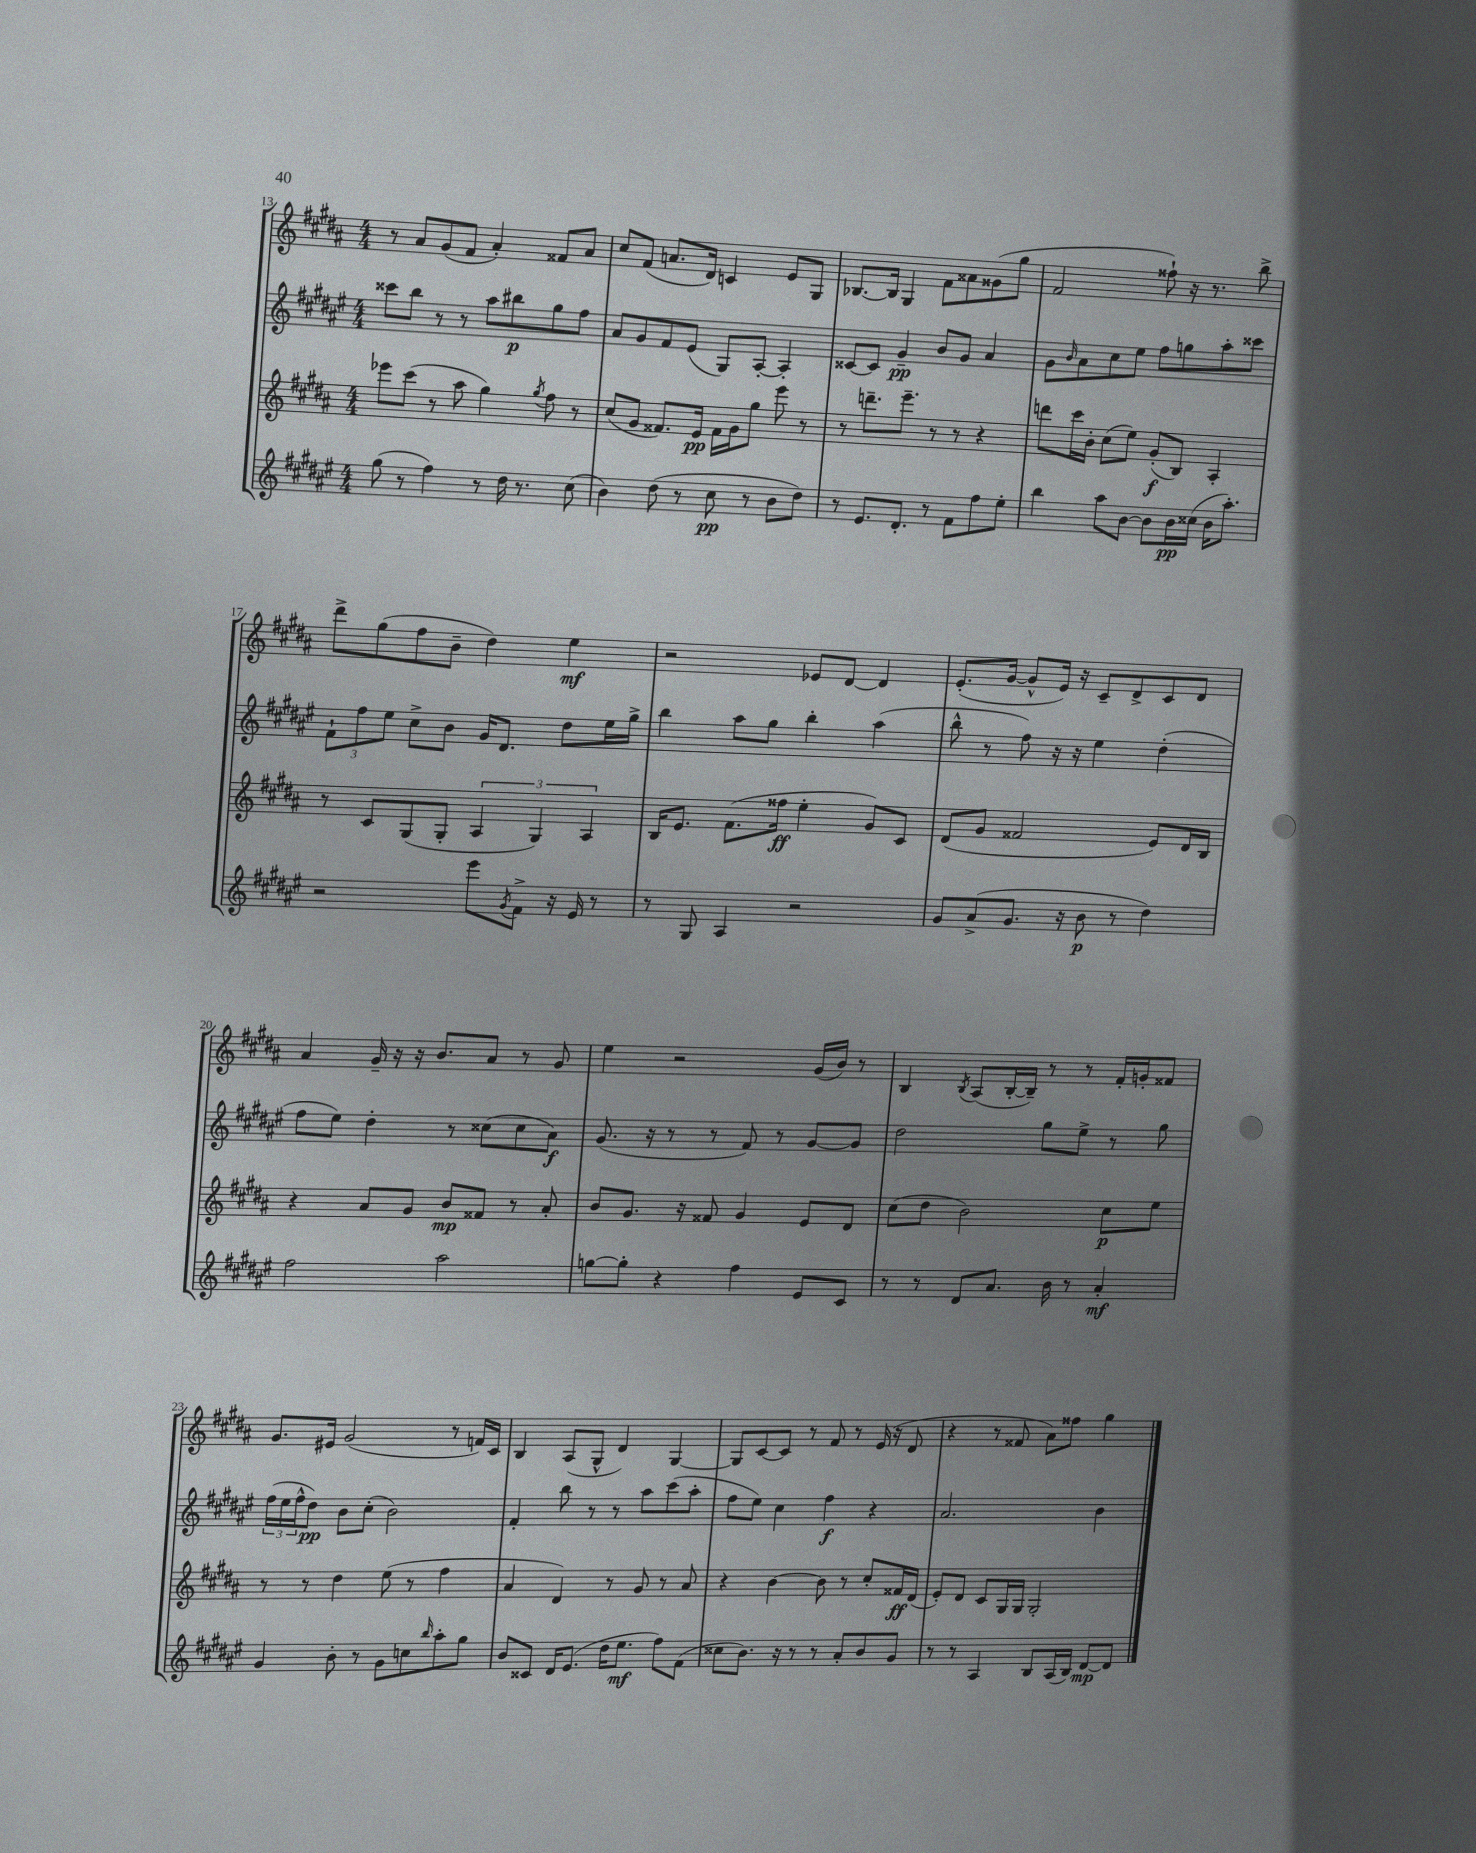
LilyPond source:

<<
\new StaffGroup <<
\new Staff = "s0" {
    \clef treble \key b \major \numericTimeSignature \time 4/4
    r8 ais'8 gis'8( fis'8 ais'4-.) fisis'8 ais'8 |
    cis''8 fis'8( a'8. dis'16) c'4 e'8 gis8 |
    bes8.~ bes16 gis4 fis'8 aisis'8 gisis'8( gis''8 |
    fis'2 fisis''8-!) r16 r8. b''8-> |
    dis'''8-> gis''8( fis''8 b'8-- dis''4) e''4\mf |
    r2 ees'8 dis'8~ dis'4 |
    e'8.-.( gis'16~ gis'8-^ e'16) r16 cis'8-- dis'8-> cis'8 dis'8 |
    ais'4 gis'16-- r16 r16 b'8. ais'8 r8 gis'8 |
    e''4 r2 gis'16( b'16) r8 |
    b4 \acciaccatura { b8 } ais8( b16~-. b16--) r8 r8 fis'16-. g'16-. fisis'8 |
    gis'8. eis'16 gis'2( r8 f'16) cis'16 |
    b4 ais8( gis8-^ dis'4) gis4~ |
    gis8 cis'8~ cis'8 r8 fis'8 r8 e'16( r16 dis'8 |
    r4 r8 fisis'8 ais'8) fisis''8 gis''4 \bar "|." |
}
\new Staff = "s1" {
    \clef treble \key fis \major \numericTimeSignature \time 4/4
    cisis'''8 b''8 r8 r8 ais''8 bis''8\p gis''8 fis''8 |
    ais'8 gis'8 fis'8 eis'8( gis8) ais8~-. ais4-. |
    cisis'8~ cisis'8 gis'4--\pp b'8 gis'8 ais'4 |
    gis'8 \grace { b'16 } ais'8 cis''8 eis''8 fis''8 g''8 ais''8-. cisis'''8 |
    \tuplet 3/2 { fis'8-! fis''8 eis''8 } cis''8-> b'8 gis'16 dis'8. dis''8 eis''16 gis''16-> |
    b''4 ais''8 gis''8 b''4-. ais''4( |
    b''8-^ r8 fis''8) r16 r16 eis''4 dis''4-.( |
    fis''8 eis''8) dis''4-. r8 cisis''8( cisis''8 ais'8\f) |
    gis'8.( r16 r8 r8 fis'8) r8 gis'8~ gis'8 |
    dis''2 gis''8 eis''8-> r8 gis''8 |
    \tuplet 3/2 { fis''16( eis''16 fis''16-^ } dis''8\pp) b'8 cis''8-.( b'2) |
    fis'4-. b''8 r8 r8 ais''8 cis'''8( ais''8-. |
    fis''8 eis''8) cis''4 fis''4\f r4 |
    ais'2. b'4 \bar "|." |
}
\new Staff = "s2" {
    \clef treble \key b \major \numericTimeSignature \time 4/4
    ees'''8 cis'''8( r8 ais''8 gis''4) \acciaccatura { gis''8 } fis''8 r8 |
    cis''8( gis'8 fisis'8.) e'16\pp fisis'16 gis'16 gis''8 e'''8 r8 |
    r8 d'''8.-- e'''8.-- r8 r8 r4 |
    d'''8 cis'''16 b'16-. cis''8( e''8) gis'8-.\f( b8) ais4-. |
    r8 cis'8 gis8( gis8-. \tuplet 3/2 { ais4 gis4) ais4 } |
    b16 e'8. fis'8.( fisis''16\ff e''4-. gis'8) cis'8 |
    dis'8( gis'8 fisis'2 e'8) dis'16 b16 |
    r4 ais'8 gis'8 b'8\mp fisis'8 r8 ais'8-. |
    b'8 gis'8. r16 fisis'8 gis'4 e'8 dis'8 |
    cis''8( dis''8 b'2) cis''8\p e''8 |
    r8 r8 dis''4 e''8( r8 fis''4 |
    ais'4 dis'4) r8 gis'8 r8 ais'8 |
    r4 b'4~ b'8 r8 cis''8-. fisis'16\ff dis'16( |
    e'8-.) dis'8 cis'8 gis16 gis16 gis2-. \bar "|." |
}
\new Staff = "s3" {
    \clef treble \key fis \major \numericTimeSignature \time 4/4
    gis''8( r8 fis''4) r8 dis''16 r8. cis''8( |
    b'4) dis''8( r8 cis''8\pp r8 b'8 dis''8) |
    r8 eis'8. dis'8.-. r8 fis'8 fis''8 eis''8-. |
    b''4 ais''8 b'8~ b'8 b'16\pp cisis''16( b'16 ais''8.-.) |
    r2 eis'''8 \acciaccatura { gis'8 } fis'8-> r16 eis'16 r8 |
    r8 gis8 ais4 r2 |
    gis'8 ais'8->( gis'8. r16 b'8\p r8 dis''4) |
    fis''2 ais''2 |
    g''8~ g''8-. r4 fis''4 eis'8 cis'8 |
    r8 r8 dis'8 ais'8. b'16 r8 ais'4-.\mf |
    gis'4 b'8-. r8 gis'8 c''8 \grace { b''16 } ais''8-. gis''8 |
    b'8 cisis'8 dis'16 eis'8.( dis''16 eis''8.\mf fis''8) fis'8( |
    cisis''8 b'8.) r16 r8 r8 ais'8-. b'8 gis'8 |
    r8 r8 ais4 b8 ais16( b16) dis'8~\mp dis'8 \bar "|." |
}
>>
>>
\layout { \context { \Score currentBarNumber = #13 } }
